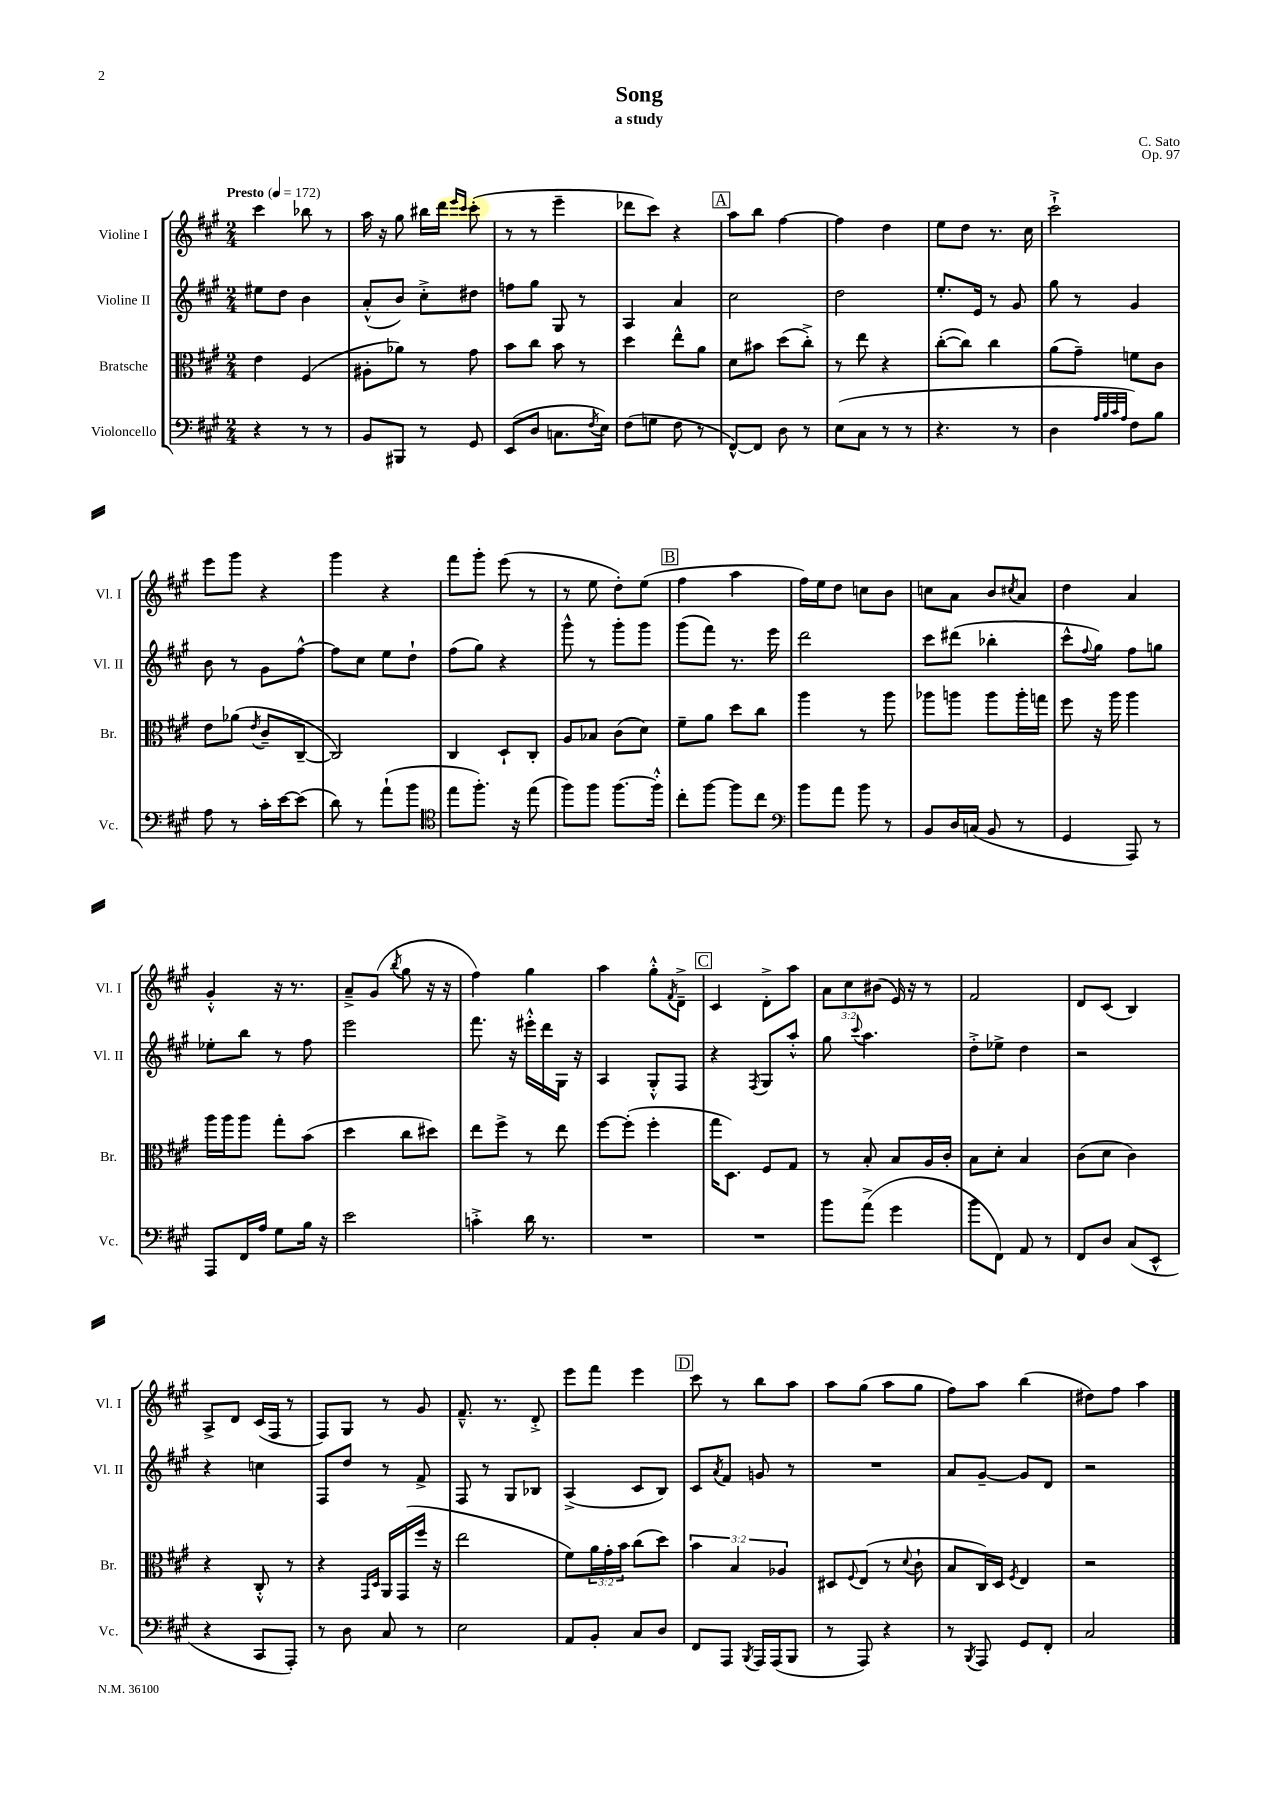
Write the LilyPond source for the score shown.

\header { title = "Song" composer = "C. Sato" subtitle = "a study" opus = "Op. 97" }
<<
\new StaffGroup <<
\new Staff = "s0" \with { instrumentName = "Violine I" shortInstrumentName = "Vl. I" } {
    \clef treble \key a \major \numericTimeSignature \time 2/4 \override Staff.TupletNumber.text = #tuplet-number::calc-fraction-text \tempo "Presto" 4 = 172
    cis'''4 bes''8 r8 |
    a''16 r16 gis''8 bis''16 d'''16 \grace { e'''16 cis'''16 } cis'''8-.( |
    r8 r8 e'''4-- |
    des'''8 cis'''8) r4 |
    \mark \markup { \box "A" } a''8 b''8 fis''4~ |
    fis''4 d''4 |
    e''8 d''8 r8. cis''16 |
    cis'''2-!-> |
    e'''8 gis'''8 r4 |
    gis'''4 r4 |
    fis'''8 gis'''8-. e'''8( r8 |
    r8 e''8 d''8-.) e''8( |
    \mark \markup { \box "B" } fis''4 a''4 |
    fis''16) e''16 d''8 c''8 b'8 |
    c''8 a'8 b'8 \acciaccatura { cis''8 } a'8 |
    d''4 a'4 |
    gis'4-.-^ r16 r8. |
    a'8---> gis'8( \acciaccatura { b''8 } gis''8 r16 r16 |
    fis''4) gis''4 |
    a''4 gis''8-.-^ \acciaccatura { fis'8 } d'8---> |
    \mark \markup { \box "C" } cis'4 d'8-.-> a''8 |
    \tuplet 3/2 { a'8 cis''8 bis'8( } e'16) r16 r8 |
    fis'2 |
    d'8 cis'8( b4) |
    a8-> d'8 cis'16( fis16 r8 |
    fis8) gis8 r8 gis'8 |
    fis'8.---^ r8. d'8-.-> |
    e'''8 fis'''8 e'''4 |
    \mark \markup { \box "D" } cis'''8 r8 b''8 a''8 |
    a''8 gis''8( a''8 gis''8 |
    fis''8) a''8 b''4( |
    dis''8) fis''8 a''4 \bar "|." |
}
\new Staff = "s1" \with { instrumentName = "Violine II" shortInstrumentName = "Vl. II" } {
    \clef treble \key a \major \numericTimeSignature \time 2/4
    eis''8 d''8 b'4 |
    a'8-.-^( b'8) cis''8-.-> dis''8 |
    f''8 gis''8 gis8 r8 |
    a4 a'4 |
    \mark \markup { \box "A" } cis''2 |
    d''2 |
    e''8.-. e'16 r8 gis'8 |
    gis''8 r8 gis'4 |
    b'8 r8 gis'8 fis''8~-^ |
    fis''8 cis''8 e''8 d''8-! |
    fis''8( gis''8) r4 |
    gis'''8-^ r8 gis'''8-. gis'''8 |
    \mark \markup { \box "B" } gis'''8( fis'''8) r8. e'''16 |
    d'''2 |
    cis'''8 dis'''8( bes''4-. |
    cis'''8-^ \appoggiatura { fis''8 } gis''8) fis''8 g''8 |
    ees''8-. b''8 r8 fis''8 |
    e'''2 |
    fis'''8. r16 eis'''16-.-^ d'''16 gis16 r16 |
    a4 gis8-.-^ fis8 |
    \mark \markup { \box "C" } r4 \acciaccatura { fis8 } gis8 a''8-.-^ |
    gis''8 \appoggiatura { cis'''8 } a''4. |
    d''8-.-> ees''8-> d''4 |
    r2 |
    r4 c''4 |
    fis8 d''8 r8 fis'8-> |
    fis8 r8 gis8 bes8 |
    a4->( cis'8 b8) |
    \mark \markup { \box "D" } cis'8 \acciaccatura { a'8 } fis'8 g'8 r8 |
    R2 |
    a'8 gis'8~-- gis'8 d'8 |
    r2 \bar "|." |
}
\new Staff = "s2" \with { instrumentName = "Bratsche" shortInstrumentName = "Br." } {
    \clef alto \key a \major \numericTimeSignature \time 2/4 \override Staff.TupletNumber.text = #tuplet-number::calc-fraction-text
    e'4 fis4( |
    ais8-. aes'8) r8 gis'8 |
    b'8 cis''8 b'8 r8 |
    d''4 e''8-^ a'8 |
    \mark \markup { \box "A" } d'8 bis'8 d''8( cis''8-.->) |
    r8 e''8 r4 |
    cis''8~-.( cis''8) cis''4 |
    a'8( gis'8--) f'8 cis'8 |
    e'8 aes'8( \acciaccatura { e'8 } cis'8-- cis8~-- |
    cis2) |
    cis4 d8-! cis8-. |
    a8 bes8 cis'8( d'8) |
    \mark \markup { \box "B" } fis'8-- a'8 d''8 cis''8 |
    a''4 r8 a''8 |
    aes''8 a''8 a''8 a''16-. g''16 |
    fis''8 r16 a''16 a''4 |
    a''16 a''16 a''8 gis''8-. b'8( |
    d''4 cis''8 dis''8) |
    e''8 fis''8-> r8 e''8 |
    fis''8~ fis''8-.( fis''4-. |
    \mark \markup { \box "C" } gis''16 d8.) fis8 gis8 |
    r8 b8-. b8 a16 cis'16-. |
    b8 d'8-. b4 |
    cis'8( d'8 cis'4) |
    r4 cis8-.-^ r8 |
    r4 \grace { gis,16 d16 } a,16 gis,16( fis''16 r16 |
    e''2 |
    fis'8) \tuplet 3/2 { a'16 gis'16-. b'16 } cis''8( d''8) |
    \mark \markup { \box "D" } \tuplet 3/2 { b'4 b4 aes4 } |
    dis8 \appoggiatura { fis8 } e8( r8 \appoggiatura { d'8 } cis'8-! |
    b8 cis16) d16 \acciaccatura { fis8 } e4 |
    r2 \bar "|." |
}
\new Staff = "s3" \with { instrumentName = "Violoncello" shortInstrumentName = "Vc." } {
    \clef bass \key a \major \numericTimeSignature \time 2/4
    r4 r8 r8 |
    b,8 bis,,8 r8 gis,8 |
    e,8( d8 c8. \acciaccatura { fis8 } e16) |
    fis8( g8 fis8 r8 |
    \mark \markup { \box "A" } fis,8~-^) fis,8 d8 r8 |
    e8( cis8 r8 r8 |
    r4. r8 |
    d4 \grace { a32 b32 cis'32 a32 } fis8) b8 |
    a8 r8 cis'16-. e'16~ e'8( |
    d'8) r8 a'8-!( b'8 |
    \clef tenor e''8 fis''8.-.) r16 e''8( |
    fis''8) fis''8 fis''8.~ fis''16-.-^ |
    \mark \markup { \box "B" } cis''8-. fis''8~ fis''8 cis''8 |
    \clef bass b'8 a'8 b'8 r8 |
    b,8 d16 c16( b,8 r8 |
    gis,4 a,,8) r8 |
    a,,8 fis,16 a16 gis8 b16 r16 |
    e'2 |
    c'4-.-> d'16 r8. |
    R2 |
    \mark \markup { \box "C" } R2 |
    b'8 a'8->( gis'4 |
    b'8 fis,8) a,8 r8 |
    fis,8 d8 cis8( e,8-^ |
    r4 cis,8 a,,8-.) |
    r8 d8 cis8 r8 |
    e2 |
    a,8 b,8-. cis8 d8 |
    \mark \markup { \box "D" } fis,8 a,,8 \acciaccatura { b,,8 } a,,16 a,,16( b,,8 |
    r8 a,,8) r4 |
    r8 \acciaccatura { b,,8 } a,,8 gis,8 fis,8-. |
    cis2 \bar "|." |
}
>>
>>
\layout { \context { \Score \remove "Bar_number_engraver" } }
